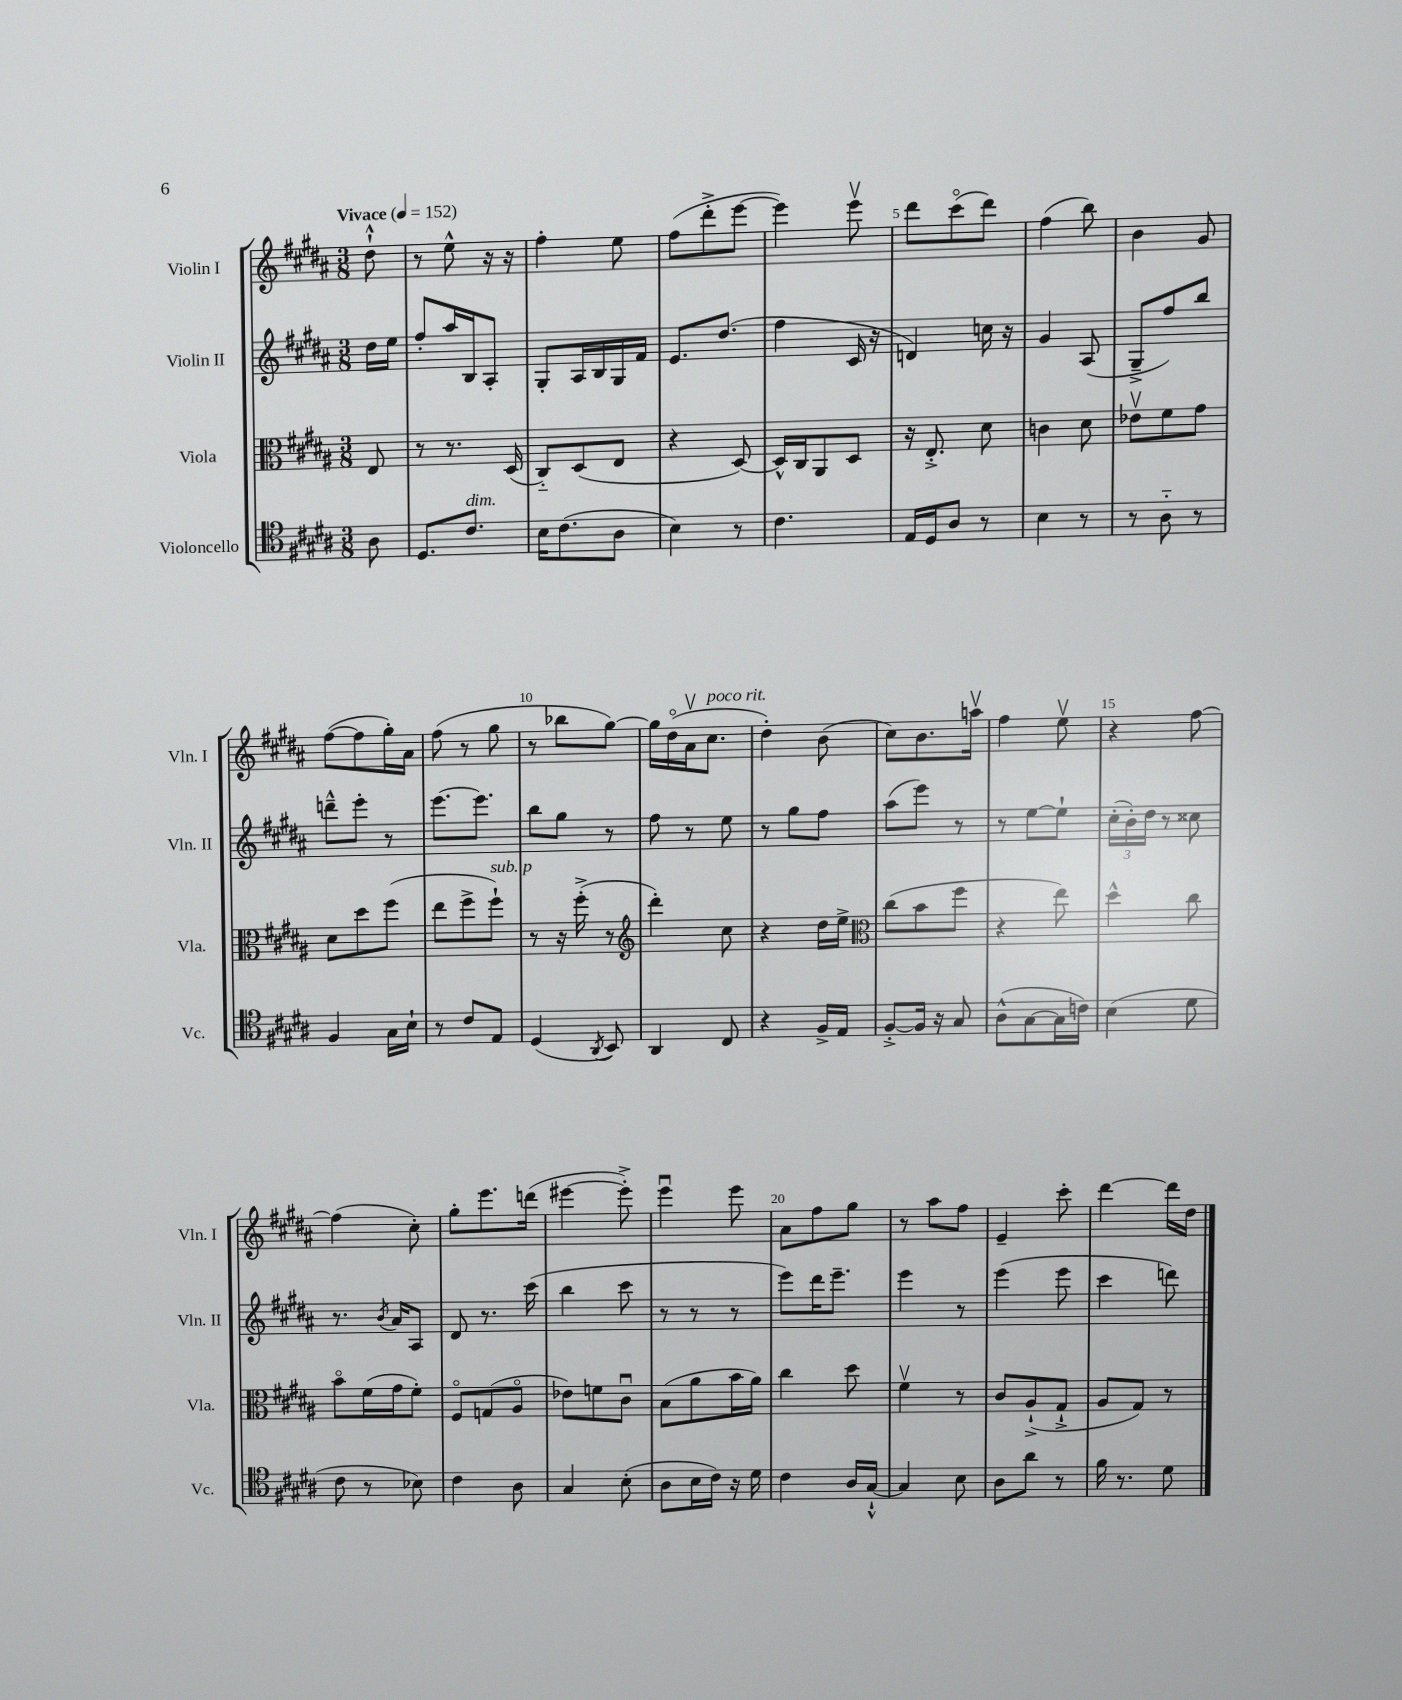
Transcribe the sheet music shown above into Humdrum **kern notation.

**kern	**kern	**kern	**kern
*part4	*part3	*part2	*part1
*staff4	*staff3	*staff2	*staff1
*I"Violoncello	*I"Viola	*I"Violin II	*I"Violin I
*I'Vc.	*I'Vla.	*I'Vln. II	*I'Vln. I
*clefC4	*clefC3	*clefG2	*clefG2
*k[f#c#g#d#a#]	*k[f#c#g#d#a#]	*k[f#c#g#d#a#]	*k[f#c#g#d#a#]
*M3/8	*M3/8	*M3/8	*M3/8
*MM152	*MM152	*MM152	*MM152
=	=	=	=
!	!	!	!LO:TX:a:B:t=Vivace
8A#\	8E/	16dd#\LL	8dd#`^^\
.	.	16ee\JJ	.
=1	=1	=1	=1
8.D#/L	8r	8ff#'/L	8r
.	8.r	16aa#/L	8ee^^\
!LO:TX:a:i:t=dim.	!	!	!
8.c#/J	.	16B/J	.
.	.	8A#'/J	16r
.	(16D#/	.	16r
=2	=2	=2	=2
16B\KL	8C#/L)	8G#'/L	4ff#'\
(8.c#\	.	.	.
.	(8D#/	16A#/L	.
.	.	16B/	.
8A#\J	8E/J	16G#/	8ee\
.	.	16f#/JJ	.
=3	=3	=3	=3
4B\)	4r	8.e/L	(8ff#\L
.	.	.	8ddd#'^\
.	.	(8.dd#/J	.
8r	[8D#/)	.	[8eee\J
=4	=4	=4	=4
4.c#\	16D#^^/LL]	4ff#\	4eee\])
.	16C#/J	.	.
.	8AA#/	.	.
.	8D#/J	16c#/	8eeev\
.	.	16r	.
=5	=5	=5	=5
16E/LL	16r	4dn/)	8ddd#\L
16D#/J	8.E'^/	.	.
8A#/J	.	.	(8ccc#\
8r	8d#\	16ccn\	8ddd#\J)
.	.	16r	.
=6	=6	=6	=6
4B\	4cn\	4g#/	(4ff#\
8r	8d#\	(8A#/	8bb\)
=7	=7	=7	=7
8r	8e-Xv\L	8G#~^/L	4b\
8A#\	8f#\	8ff#/)	.
8r	8g#\J	8bb/J	8g#/
!!LO:LB:g=z
=8	=8	=8	=8
4F#/	8d#\L	8dddn~^^\L	([8ff#\L
.	8dd#\	8eee'\J	8ff#\]
16G#\LL	(8ff#\J	8r	16gg#'\L)
16B`\JJ	.	.	16a#\JJ
=9	=9	=9	=9
8r	8ee\L	[8.eee\L	(8ff#\
8c#/L	8ff#^\	.	8r
.	.	8.eee\J]	.
!	!LO:TX:a:i:t=sub. p	!	!
8E/J	8ff#`\J)	.	8gg#\
=10	=10	=10	=10
(4D#/	8r	8bb\L	8r
.	16r	8gg#\J	8bb-X\L
.	(16ff#'^\	.	.
8qAA#/	.	.	.
8BB/)	8r	8r	[8gg#\J)
=11	=11	=11	=11
*	*clefG2	*	*
4AA#/	4ddd#'\)	8ff#\	16gg#\LL]
.	.	.	(16dd#\
.	.	8r	16a#v\J
!	!	!	!LO:TX:a:i:t=poco rit.
.	.	.	8.cc#\J
8C#/	8cc#\	8ee\	.
=12	=12	=12	=12
4r	4r	8r	4dd#'\)
.	.	8gg#\L	.
16F#^/LL	16dd#\LL	8ff#\J	(8b\
16E/JJ	16ee^\JJ	.	.
=13	=13	=13	=13
*	*clefC3	*	*
[8F#'^/L	(8cc#\L	(8aa#\L	8cc#\L)
16F#/Jk]	8b\	8eee\J)	8.b\
16r	.	.	.
8G#/	8ff#\J	8r	.
.	.	.	16aanv\Jk
=14	=14	=14	=14
(8A#^^\L	4r	8r	4ff#\
[8G#\	.	[8ee\L	.
16G#\L]	8ee\)	8ee`\J]	8eev\
16cn\JJ)	.	.	.
=15	=15	=15	=15
(4B\	4dd#^^\	(24cc#'\LL	4r
.	.	24b'\)	.
.	.	24dd#\JJ	.
.	.	8r	.
8d#\	8cc#\	8cc##X\	[8ff#\
!!LO:LB:g=z
=16	=16	=16	=16
8c#\	8b\L	8.r	(4ff#\]
8r	(16f#\L	.	.
.	.	8qb/	.
.	16g#\J	16a#/KL	.
8B-X\)	8f#'\J)	8A#/J	8cc#'\)
=17	=17	=17	=17
4c#\	8F#/L	8d#/	8gg#'\L
.	(8Gn/	8.r	8.eee\
8A#\	8A#/J	.	.
.	.	(16ccc#\	(16dddn\Jk
=18	=18	=18	=18
4G#/	8e-X\L)	4bb\	[4eee#X\
.	8fn\	.	.
(8B'\	8c#u\J	8ccc#\	8eee#'^\])
=19	=19	=19	=19
8A#\L	(8B\L	8r	4eeeu\
16B\L	8a#\	8r	.
16c#\JJ)	.	.	.
16r	16b\L	8r	8eee\
16d#\	16a#\JJ)	.	.
=20	=20	=20	=20
4c#\	4cc#\	8eee\L)	8a#\L
.	.	16ddd#\K	8ff#\
.	.	8.eee~\J	.
16A#/LL	8dd#\	.	8gg#\J
[16G#`^^/JJ	.	.	.
=21	=21	=21	=21
4G#/]	4f#v\	4eee\	8r
.	.	.	8aa#\L
8B\	8r	8r	8ff#\J
=22	=22	=22	=22
8A#\L	8c#/L	(4eee\	4e~/
8a#\J	(8A#`^/	.	.
8r	8G#`^/J	8eee\	8ccc#'\
=23	=23	=23	=23
16f#\	8A#/L	4ccc#\	[4ddd#\
8.r	.	.	.
.	8G#/J)	.	.
8d#\	8r	8dddn\)	16ddd#\LL]
.	.	.	16dd#\JJ
==	==	==	==
*-	*-	*-	*-
